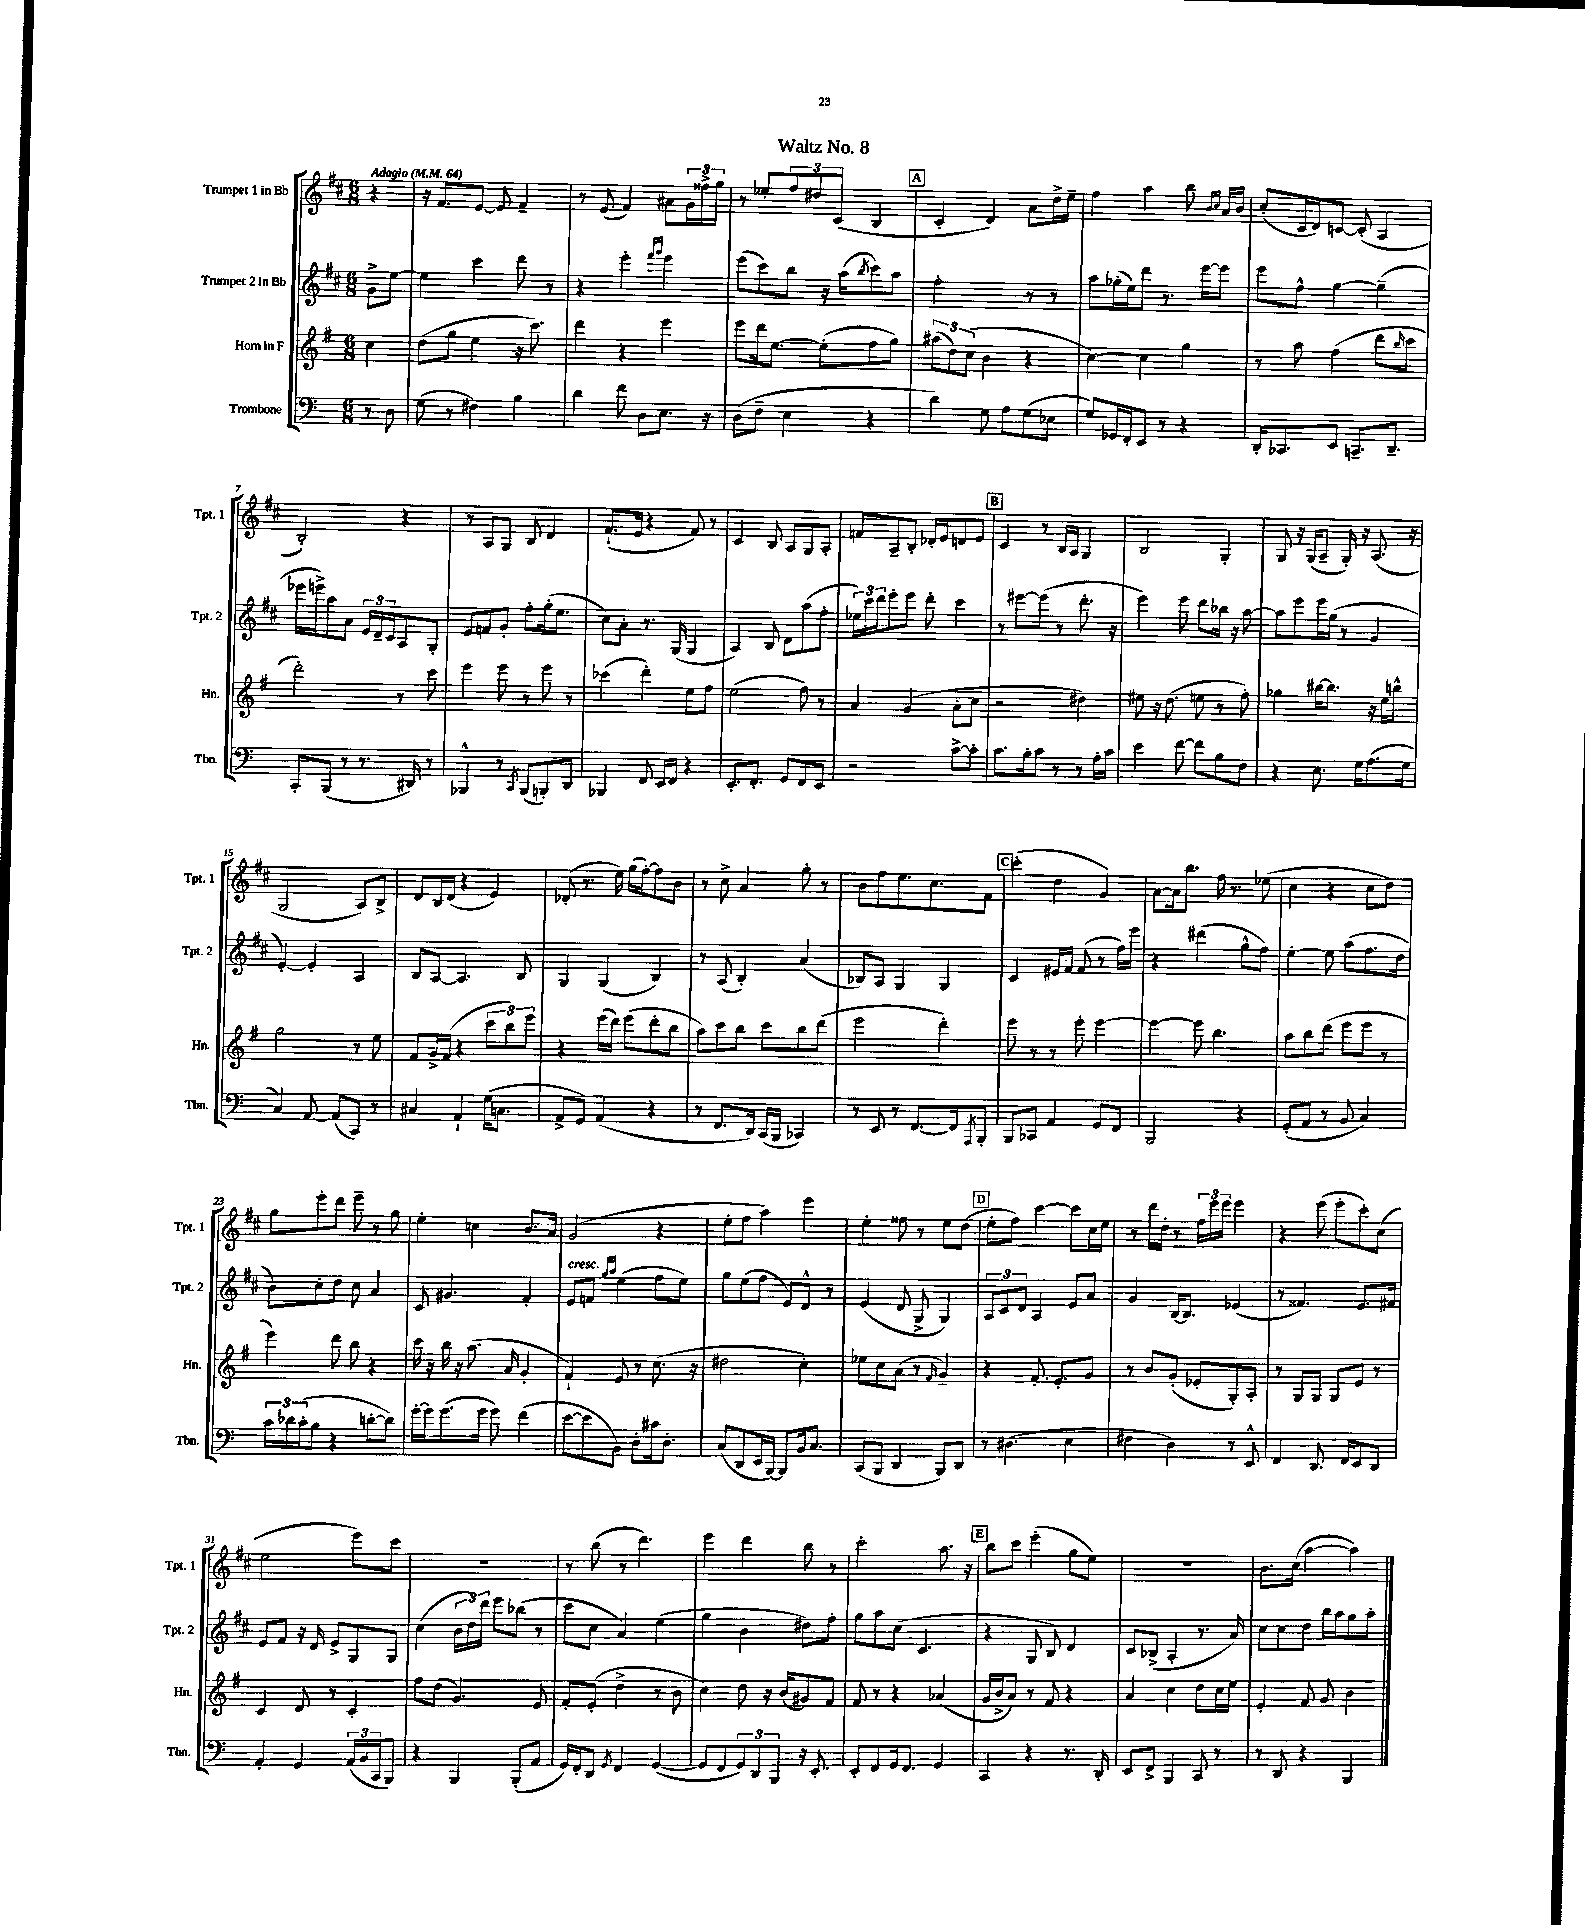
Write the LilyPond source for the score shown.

\header { title = "Waltz No. 8" }
<<
\new StaffGroup <<
\new Staff = "s0" \with { instrumentName = "Trumpet 1 in Bb" shortInstrumentName = "Tpt. 1" } {
    \clef treble \key d \major \numericTimeSignature \time 6/8 \partial 4 \tempo "Adagio" 4 = 64
    r4 |
    r16 fis'8. e'8~ e'8 fis'4-- |
    r8 e'8( fis'4) ais'8 \tuplet 3/2 { g'16 fisis''16-> g''16 } |
    r8 ees''8-. \tuplet 3/2 { fis''8 dis''8 cis'8( } b4 |
    \mark \markup { \box "A" } cis'4-. d'4) a'8 d''16-> e''16-- |
    fis''4 a''4 b''8 \grace { b'16 cis''16 } a'16 b'16 |
    cis''8-.( cis'16 d'16) c'8~ c'8-.( a4 |
    b2-.) r4 |
    r8 a8 g8 b8 d'4 |
    fis'8.-!( e'16 r4 fis'8) r8 |
    cis'4 b8 a8 g8 a8-. |
    f'8 a8-- b8-. des'16-. e'16 d'8 e'8 |
    \mark \markup { \box "B" } cis'4 r8 b16 a16 g4 |
    b2 g4-. |
    g8 r16 g16( a8-- g16-.) r16 a8.( r16 |
    g2 a8) b8-> |
    d'8 b16 d'16( r4 e'4) |
    des'8-.( r8. e''16) g''16( fis''16~-.) fis''8 b'8 |
    r8 cis''8-> a'4 g''8-. r8 |
    b'8 fis''8 e''8. cis''8. fis'8 |
    \mark \markup { \box "C" } cis'''4-.( d''4 g'4) |
    a'8~ a'16 b''8. fis''16 r8. ees''8( |
    cis''4 r4 cis''8 d''8) |
    g''8 e'''8-. d'''8 e'''8-- r8 g''8 |
    e''4-. c''4 b'8. a'16 |
    g'2( r4 |
    e''8-. fis''8 a''4) e'''4 |
    e''4-. fisis''8 r8 e''8 d''8( |
    \mark \markup { \box "D" } e''8-. fis''8) cis'''4~ cis'''8 cis''16 e''16 |
    r8 d'''16 d''16-. r8 \tuplet 3/2 { fis''16 e'''16 e'''16 } e'''4 |
    r4 e'''8( e'''8-. cis'''8-.) cis''8( |
    e''2 e'''8) cis'''8 |
    R2. |
    r8 b''8( r8 d'''4.) |
    e'''4 d'''4 b''8 r8 |
    cis'''2-. a''8. r16 |
    \mark \markup { \box "E" } b''8 cis'''8 e'''4-.( g''8 e''8) |
    R2. |
    b'8. cis''16( a''4~ a''4) \bar "|." |
}
\new Staff = "s1" \with { instrumentName = "Trumpet 2 in Bb" shortInstrumentName = "Tpt. 2" } {
    \clef treble \key d \major \numericTimeSignature \time 6/8 \partial 4
    g'8-> e''8~ |
    e''4 cis'''4 d'''8 r8 |
    r4 e'''4-. \grace { fis'''16 g'''16 } e'''4 |
    e'''8( cis'''8) b''8 r16 a''16( \acciaccatura { b''8 } cis'''8) a''8 |
    \mark \markup { \box "A" } fis''2-. r8 r8 |
    a''8 ges''16-.( e''16) d'''8 r8. e'''16~ e'''8 |
    e'''8 fis''8-^ g''4~ g''4--( |
    ees'''16 e'''16->) a''8 a'8 \tuplet 3/2 { e'16 d'16-- cis'16 } a8 g8-. |
    e'8 f'8 g'8-. fis''8-. g''16-.( e''8. |
    cis''8) a'8-. r8. g16( g4 |
    a4) b8 d'8 a''8( fis''8-. |
    \tuplet 3/2 { ees''16) cis'''16 d'''16 } e'''8-. e'''8 d'''8-. cis'''4 |
    \mark \markup { \box "B" } r8 eis'''8~ eis'''8( r8 d'''8.-. r16 |
    e'''4) e'''8 d'''8 bes''16 r16 a''8~ |
    a''8 e'''8 e'''16 g''16( r8 g'4 |
    e'4~-.) e'4-. a4 |
    b8 a8~ a4. b8 |
    g4 g4( b4) |
    r8 a8( b4-.) a'4( |
    bes8) a8 g4 g4 |
    \mark \markup { \box "C" } cis'4 eis'16 fis'16 fis'8( r8 fis''16) e'''16 |
    r4 dis'''4( g''8-^ fis''8) |
    e''4~-. e''8 a''8( fis''8. d''16 |
    b'8) cis''8-. d''8 cis''8 a'4 |
    cis'8 gis'4. fis'4-. |
    e'8^\markup { \italic "cresc." } f'8 \grace { g''16 a''16 } e''4( fis''8 e''8) |
    g''8 e''8( fis''8 e'8) d'8-^ r8 |
    e'4( d'8 g8-> g4) |
    \mark \markup { \box "D" } \tuplet 3/2 { a8 cis'8 d'8 } a4 e'8 a'8 |
    g'4 b16~ b8. ees'4( |
    r8 fisis'4.) e'8. fis'16 |
    e'8 fis'8 r16 d'16 e'8-> g8 g8 |
    cis''4( \tuplet 3/2 { b'16 d''16) d'''16 } e'''8 bes''8( r8 |
    cis'''8 cis''8 a'4) e''4( |
    g''4 b'4 dis''8) fis''8-. |
    g''8 a''8 cis''8( cis'4. |
    \mark \markup { \box "E" } r4 g8 b8) d'4 |
    cis'8 bes8->( a4-. r8. a'16) |
    cis''8 cis''8 d''8 b''16 a''16 g''8 a''8-. \bar "|." |
}
\new Staff = "s2" \with { instrumentName = "Horn in F" shortInstrumentName = "Hn." } {
    \clef treble \key g \major \numericTimeSignature \time 6/8 \partial 4
    c''4 |
    d''8( g''8 e''4 r16 c'''8.) |
    d'''4 r4 e'''4 |
    e'''8 d'''16 e''8.~ e''8-.( fis''8 g''8) |
    \mark \markup { \box "A" } \tuplet 3/2 { ais''8( d''8) c''8( } b'4 r4 |
    c''4~) c''4 g''4 |
    r8 a''8 fis''4( d'''8 \grace { b''16 } c'''8 |
    d'''2-.) r8 c'''8 |
    e'''4 e'''8 r8 e'''8 r8 |
    ces'''4( d'''4-.) e''8 fis''8 |
    e''2( fis''8) r8 |
    a'4 g'4( a'8-. c''8 |
    \mark \markup { \box "B" } r2 dis''4) |
    eis''8 r16 d''8.( e''8 r8 fis''8-.) |
    ges''4 bis''16~ bis''8. r16 e''16 b''8-^ |
    g''2 r8 e''8 |
    fis'8 g'16-> fis'16( r4 \tuplet 3/2 { c'''8 b''8) e'''8 } |
    r4 e'''16( d'''16) e'''8( d'''8-. b''8 |
    a''8) c'''8 b''8 c'''8 b''8 d'''8( |
    e'''2 d'''4-.) |
    \mark \markup { \box "C" } e'''8 r8 r8 e'''8-. e'''4~ |
    e'''4~ e'''8 b''4. |
    a''8 b''8 d'''8( e'''8 e'''8 r8 |
    e'''4) d'''8 b''8 r4 |
    c'''16 r16 b''16 r16 a''8.( a'16 g'4-. |
    fis'4-!) e'8 r8 c''8.( r16 |
    dis''2 c''4-.) |
    ees''8 c''8 a'8( r8 \grace { fis'16 } g'4--) |
    \mark \markup { \box "D" } r4 fis'8.-. e'8.-. g'8 |
    r8 b'8 g'8-.( ees'8-. g8-.) a8-. |
    r8 g8 g8 g8 e'8 r8 |
    c'4 d'8 r8 c'4-. |
    fis''8 d''8( g'4.) e'8 |
    fis'8-. e'8-.( d''4-> r8 b'8 |
    c''4) d''8 r16 b'16( gis'8) fis'8 |
    fis'8 r8 r4 aes'4( |
    \mark \markup { \box "E" } g'16 b'16-> a'8) r8 fis'8 r4 |
    a'4 c''4 d''8 c''16 e''16 |
    e'4-. fis'8 g'8 b'4 \bar "|." |
}
\new Staff = "s3" \with { instrumentName = "Trombone" shortInstrumentName = "Tbn." } {
    \clef bass \key c \major \numericTimeSignature \time 6/8 \partial 4
    r8 d8 |
    g8( r8 fis4) b4 |
    d'4 f'8 d8 e8. r16 |
    d8( f8-- e4 r4 |
    \mark \markup { \box "A" } d'4) g8 a8 g8( ees8 |
    g8) ges,16 f,16-. e,8 r8 r4 |
    d,16-. ces,8. e,8 c,8.-- d,8.-- |
    c,8-. b,,8( r8 r8. dis,16) r8 |
    bes,,4-^ r8 \acciaccatura { c,8 } bes,,8( b,,8-.) d,8 |
    bes,,4 f,8 e,16 f,16 r4 |
    e,8.-. f,8.-. g,8 f,8 e,8 |
    r2 c'8~-> c'8-. |
    \mark \markup { \box "B" } c'8. b16-. c'8 r8 r8 a16-. c'16 |
    e'4 f'8~ f'8 b8 f8 |
    r4 e8. g16 a8.( g16 |
    c4) a,8~ a,8( c,8) r8 |
    cis4 a,4-! g16( c8. |
    a,8-> g,8) a,4( r4 |
    r8 f,8. d,16) c,16( b,,16 ces,4) |
    r8 e,8 r8 f,8.~ f,16 \acciaccatura { a,,8 } b,,8-. |
    \mark \markup { \box "C" } b,,8 ces,8 a,4 g,8 f,8 |
    b,,2 r4 |
    g,8-.( a,8 r8 b,8 c4) |
    \tuplet 3/2 { c'16 des'16 c'16-.( } b8 r4 d'8~-. d'8) |
    g'16~-. g'16 g'8.( g'16 g'8) f'4( |
    e'8~ e'8 b,8) d8-. cis'16 d8.-. |
    c8( d,8 e,16 b,,16~) b,,8 b,16 c8. |
    c,8( b,,8 d,4 b,,8) d,8 |
    \mark \markup { \box "D" } r8 dis4.( e4 |
    fis4 d4) r8 e,8-^ |
    f,4 d,8. f,16 e,8 d,8 |
    a,4-. g,4 \tuplet 3/2 { a,16( b,16 c,16 } b,,8) |
    r4 b,,4 b,,8-.( a,8 |
    g,16) f,16-. d,8 \acciaccatura { g,8 } f,4 g,4~( |
    g,8 f,8 \tuplet 3/2 { g,8) d,8 b,,8 } r16 e,8.-. |
    e,8-. f,8 g,16 f,8. g,4 |
    \mark \markup { \box "E" } c,4 r4 r8. d,16-. |
    e,8 f,8-> b,,4 c,8 r8 |
    r8 d,8 r4 b,,4 \bar "|." |
}
>>
>>
